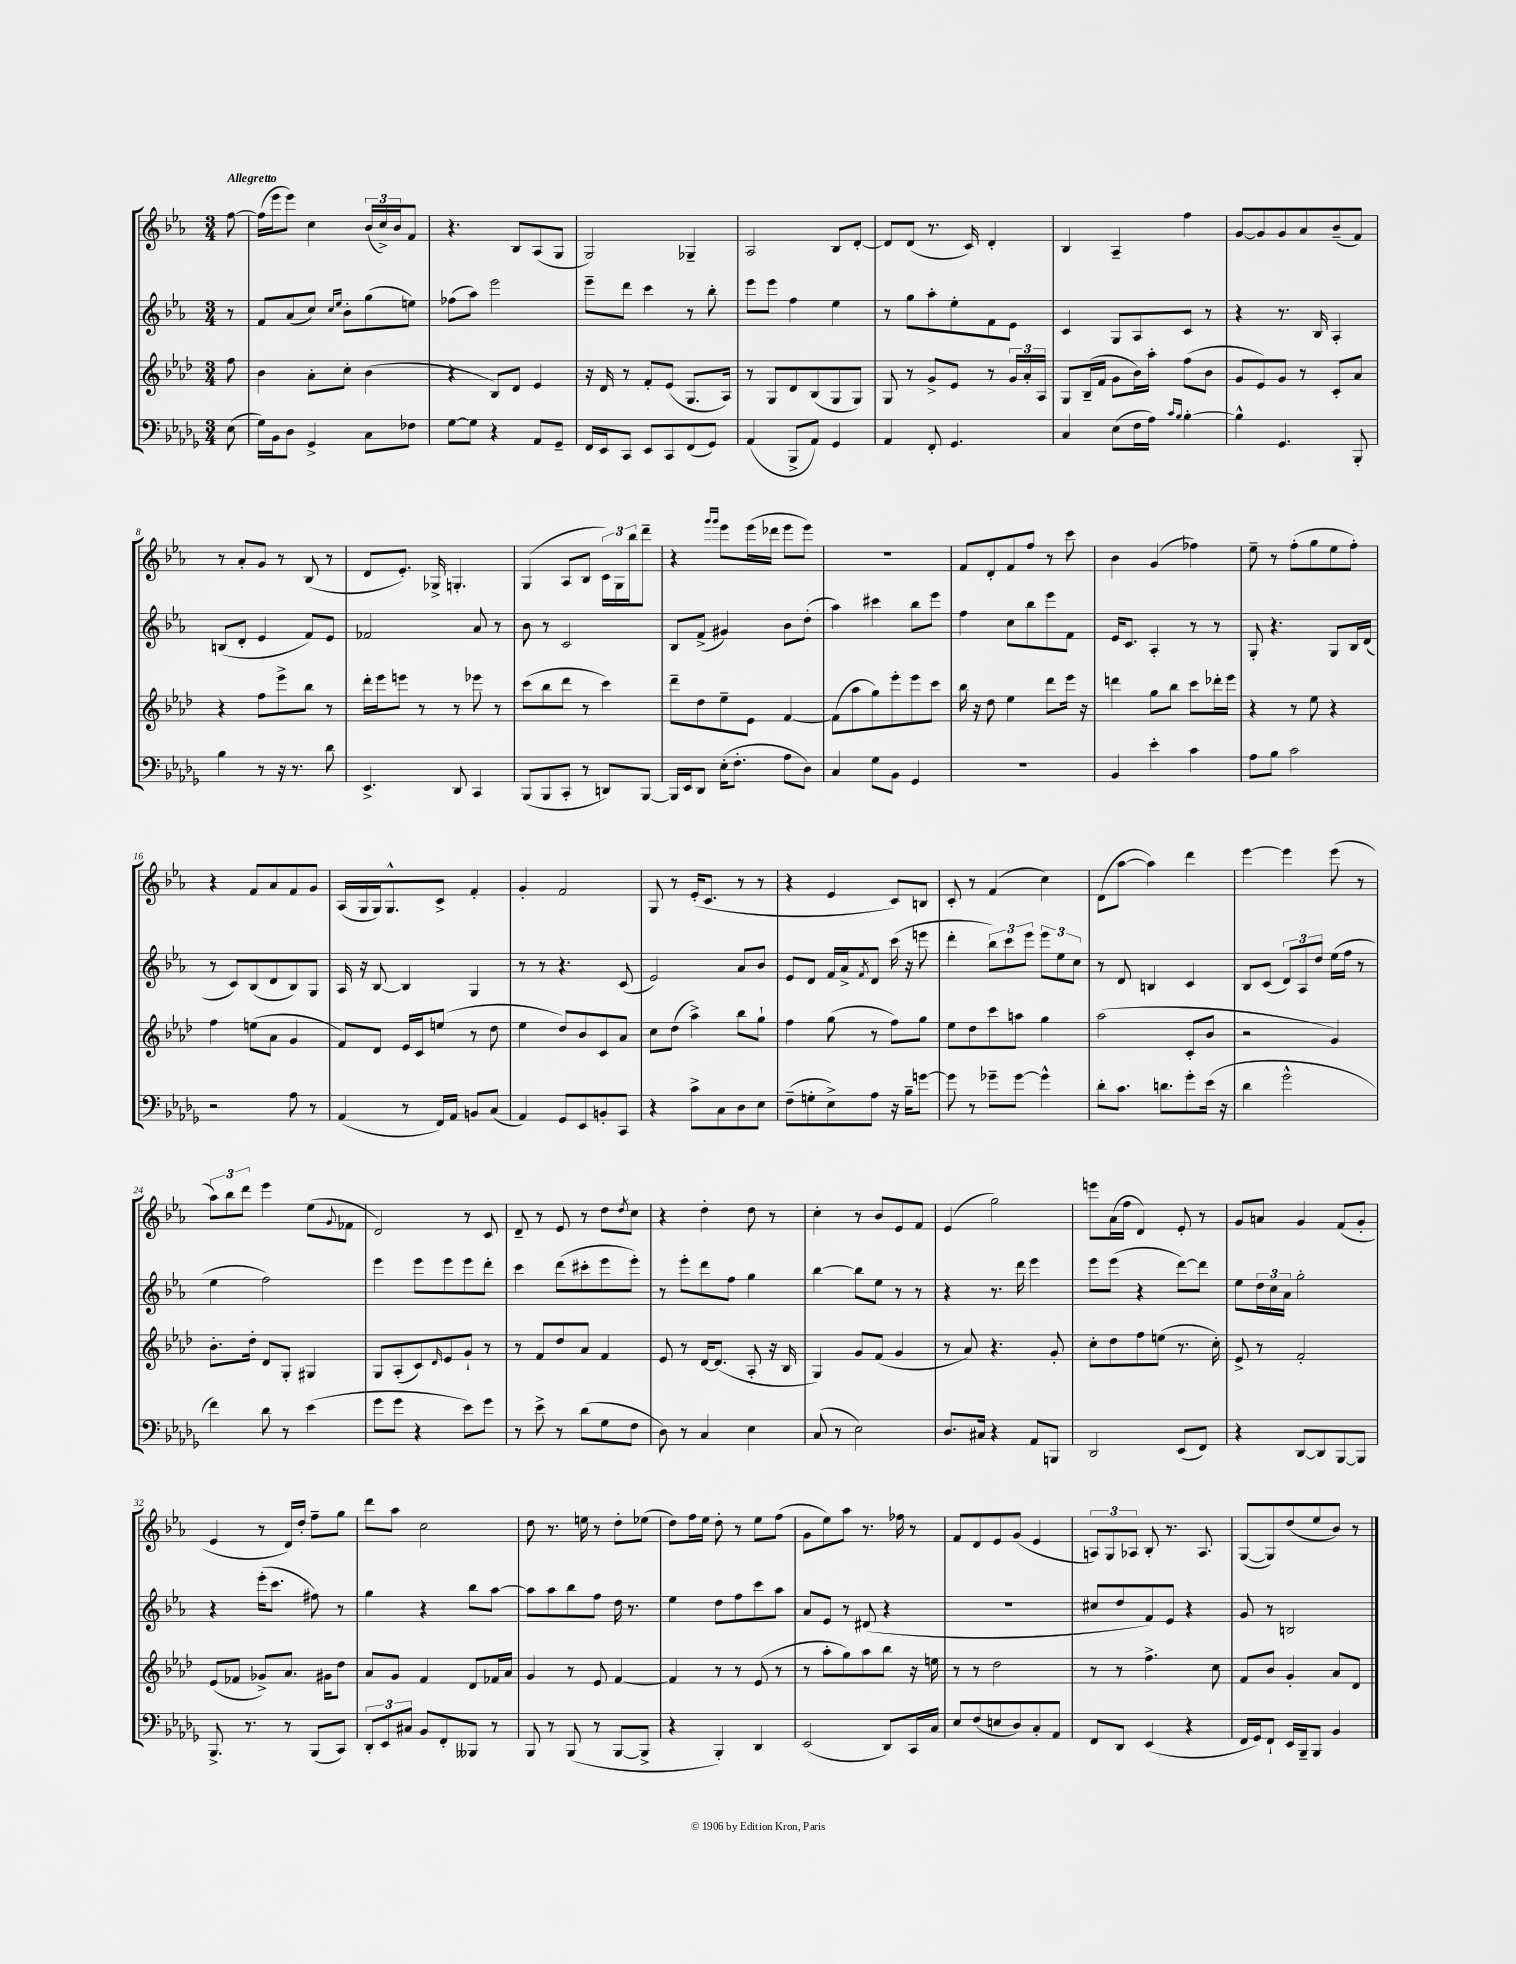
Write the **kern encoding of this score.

**kern	**kern	**kern	**kern
*part4	*part3	*part2	*part1
*staff4	*staff3	*staff2	*staff1
*clefF4	*clefG2	*clefG2	*clefG2
*k[b-e-a-d-g-]	*k[b-e-a-d-]	*k[b-e-a-]	*k[b-e-a-]
*M3/4	*M3/4	*M3/4	*M3/4
=	=	=	=
!	!	!	!LO:TX:a:B:t=Allegretto
(8E-\	8ff\	8r	[8ff\
=1	=1	=1	=1
16G-\LL)	4b-\	8f/L	(16ff\LL]
16BB-\J	.	.	16eee-\J
8D-\J	.	(8a-/	8eee-\J)
4GG-^/	8a-'\L	8cc/J)	4cc\
.	.	16qqcc/LL	.
.	.	16qqee-/JJ	.
.	8cc'\J	8b-'\L	.
8C\L	(4b-\	(8gg\	(24b-/LL
.	.	.	24cc^/)
.	.	.	24b-/J
8F-X\J	.	8een\J)	8f/J
=2	=2	=2	=2
[8G-\L	4r	(8ff-X\L	4.r
8G-\J]	.	8aa-\J)	.
4r	8B-/L)	2eee-\	.
.	8d-/J	.	8B-/L
8AA-/L	4e-/	.	(8A-/
8GG-~/J	.	.	8G/J
=3	=3	=3	=3
16FF/LL	16r	8eee-~\L	2G/)
16EE-/J	16d-/	.	.
8CC/J	8r	8ddd\J	.
8EE-/L	8f'/L	4ccc\	.
8CC/	(8e-/J	.	.
(8FF/	8.G/L	8r	4G-X~/
8GG-/J)	.	8bb-'\	.
.	16A-/Jk)	.	.
=4	=4	=4	=4
(4AA-/	8r	8eee-\L	2A-/
.	8G/L	8eee-\J	.
8BBB-^/L	8d-/	4ff\	.
8AA-/J)	(8B-/	.	.
4GG-/	8G/	4ee-\	8B-/L
.	8G/J)	.	[8d'/J
=5	=5	=5	=5
4AA-/	8G/	8r	8d/L]
.	8r	8gg\L	(8d/J
8FF'/	8g^/L	8aa-'\	8.r
4.GG-/	8e-/J	8ee-'\	.
.	.	.	16c/)
.	8r	8f\	4d'/
.	24g/LL	8e-\J	.
.	24a-'/	.	.
.	24A-/JJ	.	.
=6	=6	=6	=6
4C/	8G/L	4c/	4B-/
.	(16B-~/L	.	.
.	16f/JJ	.	.
(8E-\L	8g\L	8G/L	4A-~/
16F\L	16b-\L)	8A-/	.
16A-\JJ)	16aa-'\JJ	.	.
16qqc/LL	.	.	.
16qqB-/JJ	.	.	.
[4B-'\	(8ff\L	8c/J	4ff\
.	8b-\J	8r	.
=7	=7	=7	=7
4B-^^\]	8g/L	4r	[8g/L
.	8e-/)	.	8g/]
4.GG-/	8g/J	8.r	8g/
.	8r	.	8a-/
.	.	16B-/	.
.	8c'/L	4A-'/	(8b-~/
8BBB-'/	8a-/J	.	8f/J)
!!LO:LB:g=z
=8	=8	=8	=8
4B-\	4r	(8Bn/L	8r
.	.	8d'/J	8a-'/L
8r	8ff\L	4e-/	8g/J
16r	8eee-^\	.	8r
8.r	.	.	.
.	8bb-\J	8f/L)	(8B-/
8d-\	8r	8e-/J	8r
=9	=9	=9	=9
4.EE-^/	16ddd-'\LL	2f-X/	8d/L
.	16eee-\J	.	.
.	8eeen\J	.	8.e-'/J)
.	8r	.	.
.	.	.	16G-X^/
8DD-/	8r	.	4.Gn'/
4CC/	8eee-X\	8a-/	.
.	8r	8r	.
=10	=10	=10	=10
(8BBB-/L	(8ccc\L	8b-\	(4G/
8BBB-/	8bb-\	8r	.
8CC'/J	8ddd-\J	2c/	8A-/L
8r	8r	.	8B-/J
8DDn/L)	4ccc\)	.	24c\LL)
.	.	.	24G\
.	.	.	24bb-\J
[8BBB-/J	.	.	8ddd~\J
=11	=11	=11	=11
16BBB-/LL]	8ddd-~\L	8B-/L	4r
16EE-/J	.	.	.
8DD-/J	8dd-\	(8f^/J	.
.	.	.	16qqggg/LL
.	.	.	16qqggg/JJ
(16E-'\KL	8ee-~\	4g#X/)	8eee-\L
8.F'\J	.	.	.
.	8e-\J	.	(16eee-\L
.	.	.	16ddd-X\JJ
8A-\L	[4f/	8b-\L	8eee-\L
8D-\J)	.	(8dd'\J	8eee-\J)
=12	=12	=12	=12
4C/	(8f\L]	4aa-\)	2.r
.	8aa-\	.	.
8G-\L	8gg\)	4ccc#X\	.
8BB-\J	8eee-'\	.	.
4GG-/	8eee-\	8bb-\L	.
.	8ccc\J	8eee-\J	.
=13	=13	=13	=13
2.r	16bb-\	4ff\	8f/L
.	16r	.	.
.	8dd-\	.	8d'/
.	4ee-\	8cc\L	8f/
.	.	8bb-\	8ff/J
.	8ddd-\L	8eee-\	8r
.	16eee-\Jk	8f\J	8ccc\
.	16r	.	.
=14	=14	=14	=14
4BB-/	4dddn\	16e-/KL	4b-\
.	.	8.c/J	.
4e-'\	8gg\L	4A-'/	(4g/
.	8bb-\J	.	.
4c\	8ccc\L	8r	4ff-X\)
.	16ddd-X'\L	8r	.
.	16eee-\JJ	.	.
=15	=15	=15	=15
8A-\L	4r	8G'/	8ee-~\
8B-\J	.	4.r	8r
2c\	8r	.	(8ff'\L
.	8ee-\	.	8gg\
.	4r	8G/L	8ee-\
.	.	16B-/L	8ff'\J)
.	.	(16d/JJ	.
!!LO:LB:g=z
=16	=16	=16	=16
2r	4ff\	8r	4r
.	.	8c/L)	.
.	(8een\L	(8B-/	8f/L
.	8a-\J	8d/	8a-/
8A-\	4g/	8B-/)	8f/
8r	.	8G/J	8g/J
=17	=17	=17	=17
(4AA-/	8f/L)	16A-/	(16A-/LL
.	.	16r	16G/
.	8d-/J	[8B-/	16G/J)
.	.	.	8.G^^/
8r	16e-/LL	4B-/]	.
.	16c/J	.	.
16FF/LL)	(8een/J	.	8c^/J
16AA-/JJ	.	.	.
8BBn/L	8r	4G/	4f'/
(8C/J	8dd-\	.	.
=18	=18	=18	=18
4AA-/)	4ee-\	8r	4g'/
.	.	8r	.
8GG-/L	8dd-/L)	4.r	2f/
8EE-/	8b-/	.	.
8BBn'/	8c/	.	.
8CC/J	8a-/J	(8c/	.
=19	=19	=19	=19
4r	8cc\L	2e-/)	8G/
.	(8dd-\J	.	8r
8c^\L	4aa-^\)	.	(16e-'/KL
.	.	.	8.c/J
8C\	.	.	.
8D-\	8bb-\L	8a-/L	8r
8E-\J	8gg`\J	8b-/J	8r
=20	=20	=20	=20
(8F~\L	4ff\	8e-/L	4r
8Gn'\	.	8d/J	.
8E-^\)	(8gg\	16f/LL	4e-/
.	.	16a-^/J	.
.	.	8qf/	.
8A-\J	8r	8d/J	.
16r	8ff\L)	(16ccc\	8c/L)
16B-~\KL	.	16r	.
[8gn\J	8gg\J	8eeen\	8Bn/J
=21	=21	=21	=21
8g\]	8ee-\L	4ddd'\	8c'/
8r	8dd-\	.	8r
8g-X~\L	8ccc\	12bb-\L)	(4f/
.	.	12ccc\	.
[8g-\J	8aan\J	.	.
.	.	12eee-\J	.
4g-^^\]	4gg\	12eee-\L	4cc\)
.	.	12ee-\	.
.	.	12cc\J	.
=22	=22	=22	=22
8d-'\L	(2aa-\	8r	(8d\L
8.c\J	.	8d/	[8aa-\J
.	.	4Bn/	4aa-\])
8.dn\L	.	.	.
8g-'\	8c'/L	4c/	4ddd\
(16e-\Jk	8b-/J	.	.
16r	.	.	.
=23	=23	=23	=23
4d-\	2r	8B-/L	[4eee-\
.	.	(8c/J	.
2g-^^\	.	12d/L)	4eee-\]
.	.	12A-/	.
.	.	12dd/J	.
.	4g/)	(16ee-\LL	(8eee-\
.	.	16ff\JJ	.
.	.	8r	8r
!!LO:LB:g=z
=24	=24	=24	=24
4f\)	8.b-'\L	4ee-\	12aa-\L)
.	.	.	12bb-\
.	.	.	12ddd\J
.	16dd-'\Jk	.	.
8d-\	8d-/L	2ff\)	4eee-\
8r	8G'/J	.	.
(4e-\	4G#X/	.	(8ee-\L
.	.	.	8qqg/
.	.	.	8f-X\J
=25	=25	=25	=25
8g-\L	8G/L	4eee-\	2d/)
8g-\J	(8A-'/	.	.
4r	8c/)	8eee-\L	.
.	16qqd-/	.	.
.	8e-/	8eee-\	.
8e-\L)	8g`/J	8eee-\	8r
8g-\J	8r	8ddd'\J	8c/
=26	=26	=26	=26
8r	8r	4ccc\	8d~/
8e-^\	8f/L	.	8r
8r	8dd-/	(8ddd\L	8e-/
(8d-\L	8a-/J	8ccc#X'\	8r
8G-\	4f/	8eee-\	8dd\L
.	.	.	8qdd/
8F\J	.	8eee-'\J)	8cc\J
=27	=27	=27	=27
8D-\)	8e-/	8r	4r
8r	8r	8eee-'\L	.
4C/	[16d-/KL	8ddd\	4dd'\
.	(8.d-/J]	.	.
.	.	8ff\J	.
4E-\	8A-'/	4gg\	8dd\
.	16r	.	8r
.	16B-/	.	.
=28	=28	=28	=28
(8C/	4G/)	[4bb-\	4cc'\
8r	.	.	.
2E-\)	8g/L	8bb-\L]	8r
.	(8f/J	8ee-\J	8b-/L
.	4g/	8r	8e-/
.	.	8r	8f/J
=29	=29	=29	=29
8.D-/L	8r	4r	(4e-/
.	8a-/)	.	.
16C#X/Jk	.	.	.
4r	4.r	8.r	2gg\)
.	.	16ddd\	.
8AA-/L	.	4eee-\	.
8BBBn/J	8g'/	.	.
=30	=30	=30	=30
2DD-/	8cc'\L	8eee-\L	8eeen\L
.	8dd-\	(8eee-\J	(16a-\L
.	.	.	16ff\JJ
.	8ff\	4r	4d/)
.	(8een\J	.	.
(8EE-/L	8.r	[8ddd\L)	8e-'/
8FF/J)	.	8ddd\J]	8r
.	16cc'\)	.	.
=31	=31	=31	=31
4r	8e-^/	8ee-\L	8g/L
.	8r	24dd\L	8an/J
.	.	24cc\	.
.	.	24a-\JJ	.
[8DD-/L	2f'/	2gg'\	4g/
8DD-/]	.	.	.
[8BBB-/	.	.	(8f/L
8BBB-/J]	.	.	8g'/J
!!LO:LB:g=z
=32	=32	=32	=32
8.BBB-^/	(8e-/L	4r	4e-/
.	8f-X/J	.	.
8.r	.	.	.
.	8g-X^/L)	(16eee-'\KL	8r
.	.	8.ccc\J	.
8r	8.a-/J	.	16d/LL)
.	.	.	16dd'/JJ
(8BBB-/L	.	8ff#X\)	8ff~\L
.	16g#X\KL	.	.
8CC/J)	8dd-\J	8r	8gg\J
=33	=33	=33	=33
12DD-'/L	8a-/L	4gg\	8ddd\L
12EE-/	.	.	.
.	8g/J	.	8aa-\J
12C#X/J	.	.	.
8BB-/L	4f/	4r	2cc\
8FF'/	.	.	.
8BBB--X/J	8d-/L	8bb-\L	.
8r	16f-X/L	[8aa-\J	.
.	16a-/JJ	.	.
=34	=34	=34	=34
8BBB-/	4g/	8aa-\L]	8dd\
8r	.	8aa-\	8.r
(8BBB-/	8r	8bb-\	.
.	.	.	16een\
8r	8e-/	8ff\J	8r
[8BBB-/L	[4f/	16dd\	8dd'\L
.	.	8.r	.
8BBB-^/J]	.	.	(8ee-X\J
=35	=35	=35	=35
4r	4f/]	4ee-\	8dd\L)
.	.	.	16ff\L
.	.	.	16ee-\JJ
4BBB-'/)	8r	8dd\L	8dd'\
.	8r	8ff\	8r
4DD-/	(8e-/	8ccc\	8ee-\L
.	8r	8aa-\J	(8ff\J
=36	=36	=36	=36
(2EE-/	8r	8a-/L	8g\L
.	8aa-'\L	8e-/J	8ee-\)
.	8gg\)	8r	8aa-\J
.	8aa-\	(8d#X/	8.r
8DD-/L)	8bb-\J	4r	.
.	.	.	16ff-X\
16CC/L	16r	.	8r
16C/JJ	16een\	.	.
=37	=37	=37	=37
8E-/L	8r	2.r	8f/L
(8F/	8r	.	8d/
8En/	2dd-\	.	8e-/
8D-/)	.	.	(8g/J
8C'/	.	.	4e-/
8AA-/J	.	.	.
=38	=38	=38	=38
8FF/L	8r	8cc#X/L	12An/L)
.	.	.	12G/
8DD-/J	8r	8dd/	.
.	.	.	12A-X/J
(4EE-/	4.ff^\	8f/)	8B-'/
.	.	8e-/J	8.r
4r	.	4r	.
.	.	.	8.A-/
.	8cc\	.	.
=39	=39	=39	=39
16FF/LL	8f/L	8g/	([8G/L
16GG-/J)	.	.	.
8FF`/J	8b-/J	8r	8G/])
16EE-/LL	4g'/	2Bn/	(8dd/
16BBB-~/J	.	.	.
8BBB-/J	.	.	8ee-/
4BB-/	8a-/L	.	8b-/J)
.	8d-/J	.	8r
==	==	==	==
*-	*-	*-	*-
